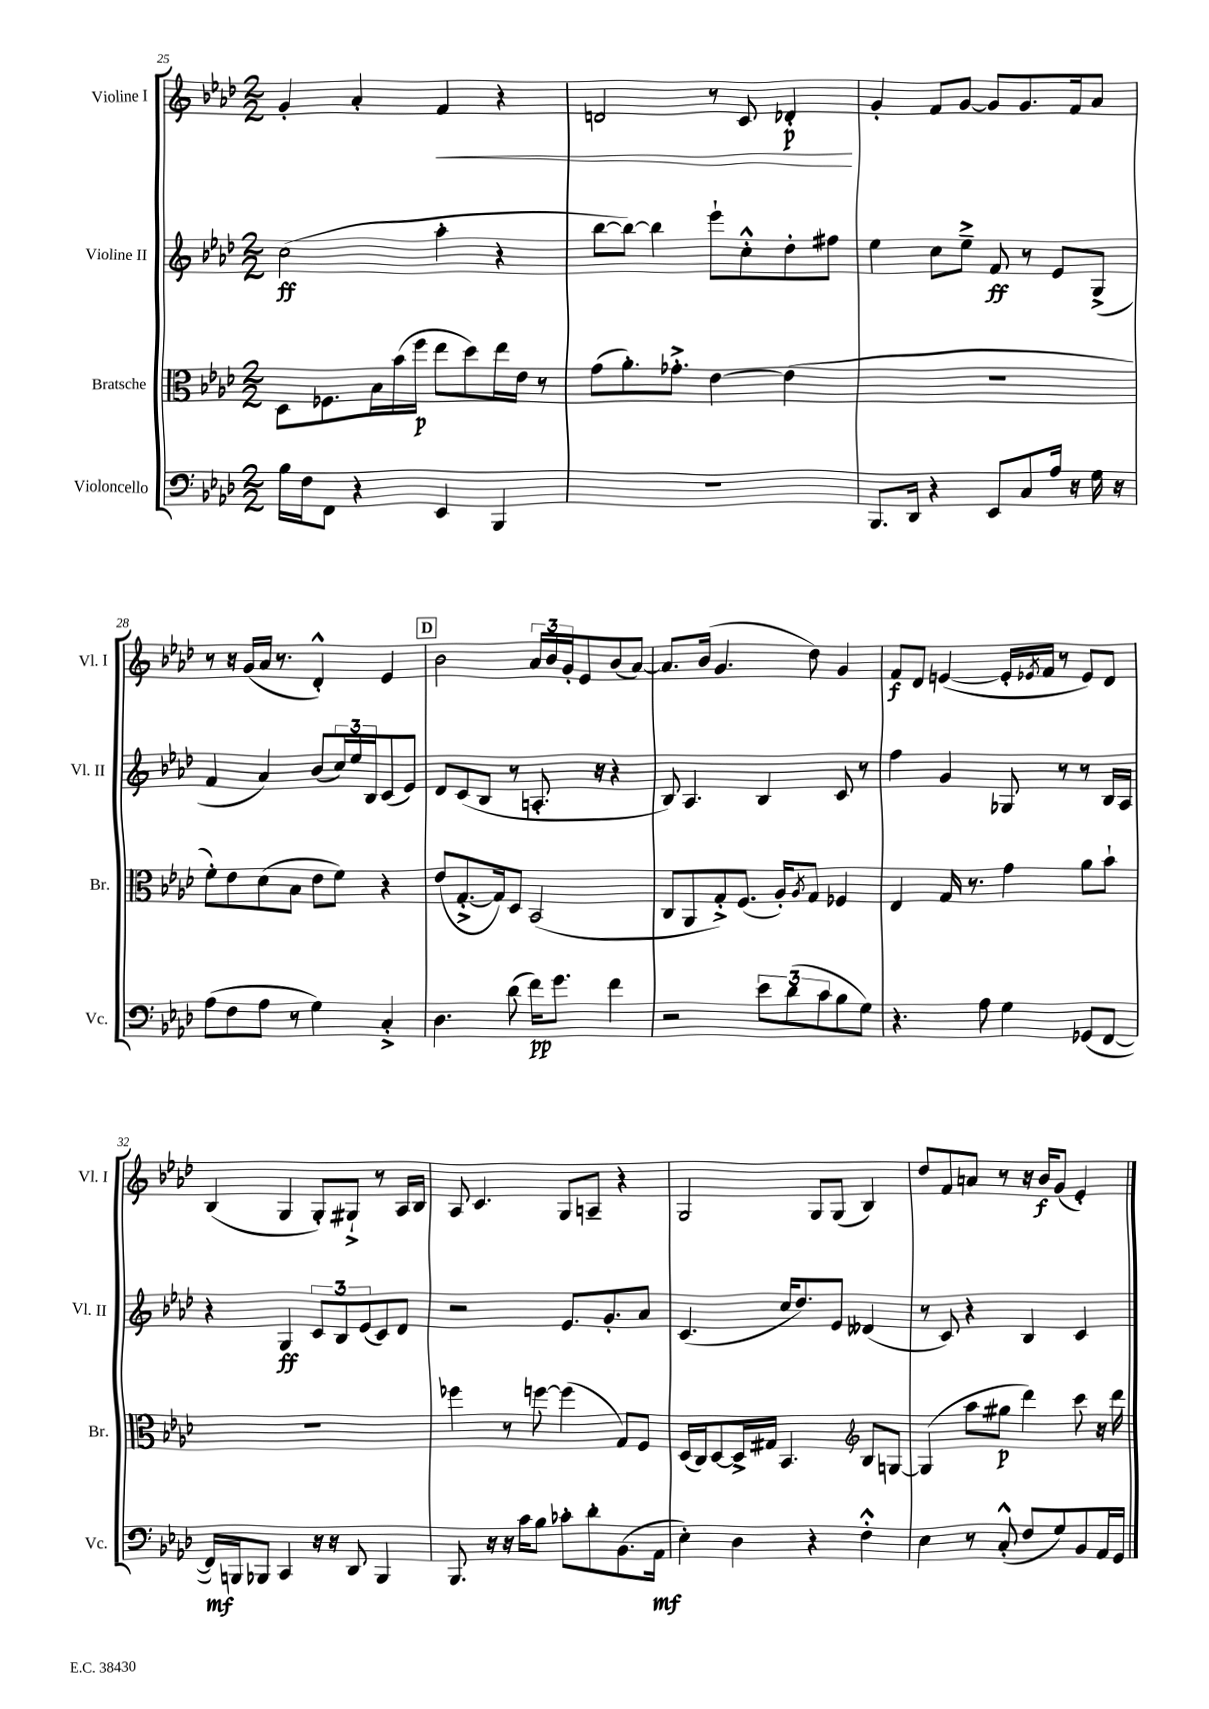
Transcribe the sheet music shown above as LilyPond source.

<<
\new StaffGroup <<
\new Staff = "s0" \with { instrumentName = "Violine I" shortInstrumentName = "Vl. I" } {
    \clef treble \key aes \major \numericTimeSignature \time 2/2
    g'4-. aes'4-. f'4\< r4 |
    d'2 r8 c'8 des'4-.\p\! |
    g'4-. f'8 g'8~ g'8 g'8. f'16 aes'8 |
    r8 r16 g'16( aes'16 r8. des'4-.-^) ees'4 |
    \mark \markup { \box "D" } bes'2 \tuplet 3/2 { aes'16 bes'16 g'16-. } ees'8 bes'8( aes'8~) |
    aes'8. bes'16( g'4. des''8) g'4 |
    f'8\f des'8 e'4~( e'16-. \acciaccatura { ees'8 } f'16 r8 ees'8) des'8 |
    bes4( g4 g8-.) gis8-!-> r8 aes16 bes16 |
    aes8 c'4. g8 a8-- r4 |
    g2 g8 g8( bes4) |
    des''8 f'8 a'8 r8 r16 bes'16\f g'8( ees'4-.) \bar "|." |
}
\new Staff = "s1" \with { instrumentName = "Violine II" shortInstrumentName = "Vl. II" } {
    \clef treble \key aes \major \numericTimeSignature \time 2/2
    c''2\ff( aes''4-. r4 |
    bes''8~ bes''8~) bes''4 ees'''8-! c''8-.-^ des''8-. fis''8 |
    ees''4 c''8 ees''8---> f'8\ff r8 ees'8 g8->( |
    f'4 aes'4) bes'8( \tuplet 3/2 { c''16) ees''16 bes16 } c'8( ees'8) |
    \mark \markup { \box "D" } des'8 c'8( bes8 r8 a8.-. r16 r4 |
    bes8) aes4. bes4 c'8 r8 |
    f''4 g'4 ges8 r8 r8 bes16 aes16 |
    r4 g4\ff \tuplet 3/2 { c'8 bes8 ees'8( } c'8) des'8 |
    r2 ees'8. g'8.-. aes'8 |
    c'4.( c''16 des''8.) ees'8 deses'4( |
    r8 c'8) r4 bes4 c'4 \bar "|." |
}
\new Staff = "s2" \with { instrumentName = "Bratsche" shortInstrumentName = "Br." } {
    \clef alto \key aes \major \numericTimeSignature \time 2/2
    des8 fes8. bes16 bes'16( f''16\p ees''8 des''8) ees''16 ees'16 r8 |
    g'8( aes'8.-.) ges'8.-.-> ees'4~ ees'4( |
    r1 |
    f'8-.) ees'8 des'8( bes8 ees'8 f'8) r4 |
    \mark \markup { \box "D" } ees'8( g8.~-.-> g16) des8 bes,2( |
    c8 aes,8 g8-.->) f8.( aes16-.) \acciaccatura { aes8 } g8 fes4 |
    ees4 g16 r8. g'4 aes'8 bes'8-! |
    R1 |
    fes''4 r8 f''8~ f''4( g8) f8 |
    des16( c16) des8~ des16-> gis16 bes,4. \clef treble bes8 g8~ |
    g4( aes''8 gis''8\p des'''4) c'''8 r16 des'''16 \bar "|." |
}
\new Staff = "s3" \with { instrumentName = "Violoncello" shortInstrumentName = "Vc." } {
    \clef bass \key aes \major \numericTimeSignature \time 2/2
    bes16 f16 f,8 r4 ees,4 bes,,4 |
    r1 |
    bes,,8. des,16 r4 ees,8 c8 aes16 r16 g16 r16 |
    aes8( f8 aes8 r8 g4) c4-.-> |
    \mark \markup { \box "D" } des4. des'8( f'16\pp) g'8. f'4 |
    r2 \tuplet 3/2 { ees'8 des'8( c'8 } bes8 g8) |
    r4. aes8 g4 ges,8( f,8~ |
    f,16\mf) b,,16 bes,,8 c,4 r16 r16 des,8 bes,,4 |
    bes,,8. r16 r16 c'16 bes8 ces'8-. des'8-. bes,8.( aes,16\mf |
    ees4-.) des4 r4 f4-.-^ |
    ees4 r8 c8-.-^( f8 g8) bes,8 aes,16 g,16 \bar "|." |
}
>>
>>
\layout { \context { \Score currentBarNumber = #25 } }
